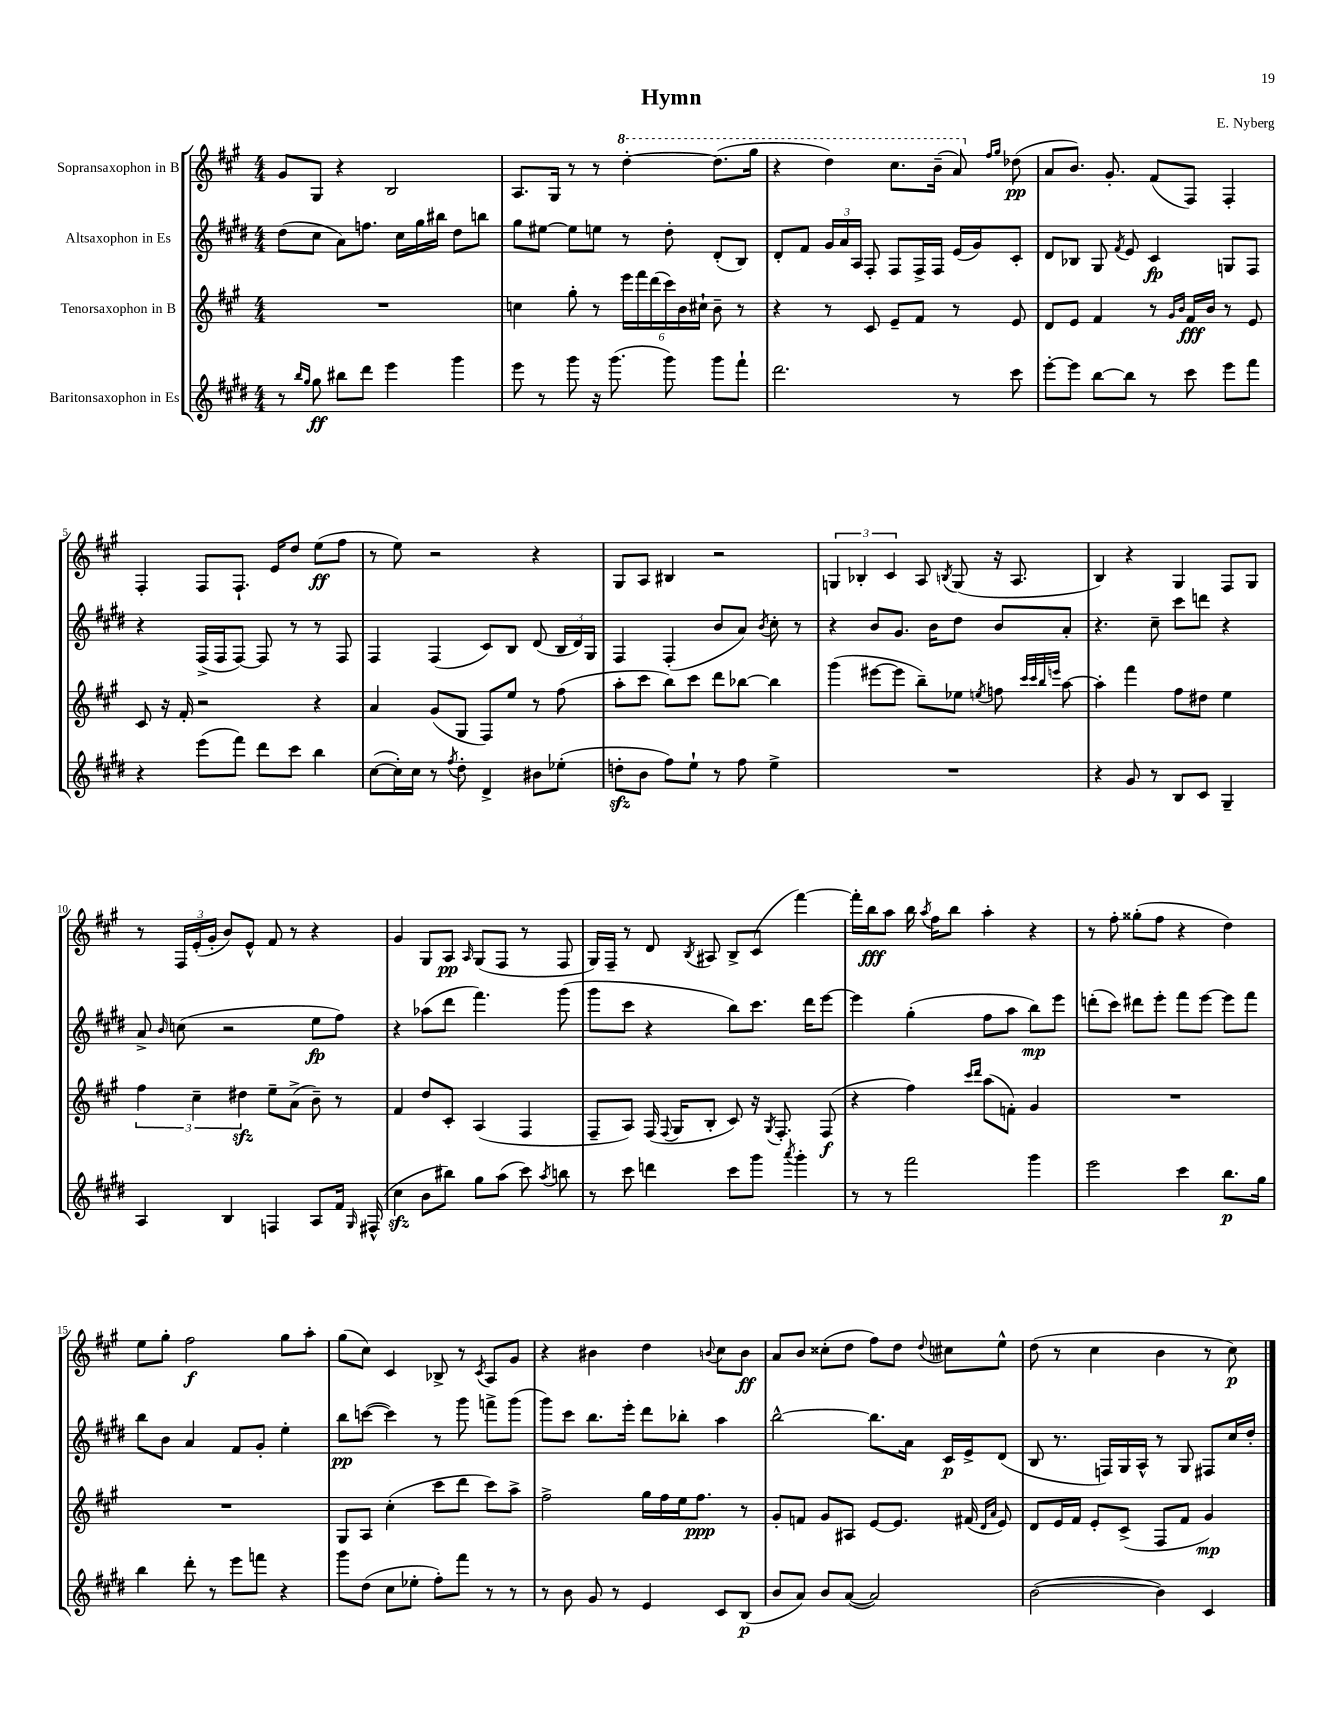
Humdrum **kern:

**kern	**kern	**kern	**kern
*staff4	*staff3	*staff2	*staff1
*clefG2	*clefG2	*clefG2	*clefG2
*k[f#c#g#d#]	*k[f#c#g#]	*k[f#c#g#d#]	*k[f#c#g#]
*M4/4	*M4/4	*M4/4	*M4/4
8r	1r	(8dd#	8g#
16qqbb	.	.	.
16qqgg#	.	.	.
8gg#	.	8cc#	8G#
8bb#	.	8a)	4r
8ddd#	.	8.ff	.
4eee	.	.	2B
.	.	16cc#	.
.	.	16gg#	.
.	.	16bb#	.
4ggg#	.	8dd#	.
.	.	8bb	.
=	=	=	=
8eee	4cc	8gg#	8.A
8r	.	[8ee#	.
.	.	.	16G#
8ggg#	8gg#'	8ee#]	8r
16r	8r	8ee	8r
(8.ggg#	.	.	.
.	24eee	8r	[4ddd'
.	24fff#	.	.
.	(24ddd	.	.
8ggg#)	24ccc#)	8dd#'	.
.	24b	.	.
.	24cc#`	.	.
8ggg#	8b~	(8d#'	(8.ddd]
8fff#`	8r	8B)	.
.	.	.	16ggg#
=	=	=	=
2.ddd#	4r	8d#'	4r
.	.	8f#	.
.	8r	24g#	4ddd)
.	.	24a	.
.	.	24A	.
.	8c#	8F#'	.
.	8e~	8F#	8.ccc#
.	8f#	16F#^	.
.	.	16F#	(16bb~
8r	8r	(16e	8aa)
.	.	16g#)	.
.	.	.	16qqff#
.	.	.	16qqgg#
8ccc#	8e	8c#'	(8dd-
=	=	=	=
[8eee'	8d	8d#	8a
8eee]	8e	8B-	8.b)
[8bb	4f#	8G#	.
.	.	.	8.g#'
.	.	8qf#	.
8bb]	.	8e	.
8r	8r	4c#	(8f#
.	16qqg#	.	.
.	16qqb	.	.
8ccc#	16f#	.	8F#)
.	16b	.	.
8eee	8r	8G	4F#'
8fff#	8e	8F#	.
=	=	=	=
4r	8c#	4r	4F#'
.	16r	.	.
.	16f#'	.	.
(8eee	2r	(16F#^	8F#
.	.	16F#	.
8fff#)	.	[8F#)	8.F#`
8ddd#	.	8F#]	.
.	.	.	16e
8ccc#	.	8r	8dd
4bb	4r	8r	(8ee
.	.	8F#	8ff#
=	=	=	=
([8cc#	4a	4F#	8r
16cc#'])	.	.	8ee)
16cc#	.	.	.
8r	(8g#	(4F#	2r
8qff#	.	.	.
8dd#'	8G#	.	.
4d#^	8F#)	8c#)	.
.	8ee	8B	.
8b#	8r	(8d#	4r
(8ee-'	(8ff#	24B	.
.	.	24d#)	.
.	.	24G#	.
=	=	=	=
8dd'	8aa'	4F#	8G#
8b	8ccc#	.	8A
8ff#)	8bb)	(4F#'	4B#
8ee`	8ccc#	.	.
8r	8ddd	8b	2r
8ff#	[8bb-	8a)	.
.	.	8qb	.
4ee^	4bb-]	8cc#'	.
.	.	8r	.
=	=	=	=
1r	(4ggg#	4r	6G
.	.	.	6B-'
.	[8eee#	8b	.
.	.	.	6c#
.	8eee#]	8.g#	.
.	8bb~)	.	8A
.	.	16b	.
.	.	.	8qB
.	8ee-	8dd#	(8G
.	8qee	.	.
.	8ff	8b	16r
.	.	.	8.A
.	32qqccc#	.	.
.	32qqccc#	.	.
.	32qqbb	.	.
.	32qqeee	.	.
.	[8aa	8a'	.
=	=	=	=
4r	4aa']	4.r	4B)
8g#	4fff#	.	4r
8r	.	8cc#~	.
8B	8ff#	8ccc#	4G#
8c#	8dd#	8ddd	.
4G#~	4ee	4r	8F#
.	.	.	8G#
=	=	=	=
4A	6ff#	8a^	8r
.	.	16qqb	.
.	.	(8cc	24F#
.	6cc#~	.	(24e'
.	.	.	24g#'
4B	.	2r	8b)
.	6dd#	.	.
.	.	.	8e^^
4F	8ee~	.	8f#
.	(8a^	.	8r
8A	8b~)	8ee	4r
16f#	8r	8ff#)	.
16qqG#	.	.	.
(16F#^^	.	.	.
=	=	=	=
4cc#	4f#	4r	4g#
8b	8dd	(8aa-	8G#
8bb#)	8c#'	8ddd#	8A
.	.	.	16qqA
8gg#	(4A	4.fff#)	(8G#
(8aa	.	.	8F#
8ccc#)	4F#	.	8r
8qaa	.	.	.
8bb	.	(8ggg#	8F#
=	=	=	=
8r	8F#~	8ggg#	16G#)
.	.	.	16F#~
8ccc#	8A)	8ccc#	8r
4ddd	(16F#	4r	8d
.	8qqF#	.	.
.	16G#	.	.
.	.	.	8qB
.	8B'	.	8A#
8ccc#	8c#)	8bb)	8B^
8ggg#	16r	8.ccc#	(8c#
.	8qG#	.	.
.	8.F#'	.	.
8qaaa	.	.	.
4ggg#'	.	.	[4fff#)
.	.	16ddd#	.
.	(8F#	[8eee	.
=	=	=	=
8r	4r	4eee]	16fff#']
.	.	.	16bb
8r	.	.	8aa
2fff#	4ff#)	(4gg#'	16bb
.	.	.	8qaa
.	.	.	16ff#
.	.	.	8bb
.	16qqccc#	.	.
.	16qqddd	.	.
.	(8aa	8ff#	4aa'
.	8f')	8aa	.
4ggg#	4g#	8bb)	4r
.	.	8eee	.
=	=	=	=
2eee	1r	(8ddd'	8r
.	.	8ccc#)	8ff#'
.	.	8ddd#	(8gg##'
.	.	8eee'	8ff#
4ccc#	.	8fff#	4r
.	.	[8eee	.
8.bb	.	8eee]	4dd)
.	.	8fff#	.
16gg#	.	.	.
=	=	=	=
4bb	1r	8bb	8ee
.	.	8b	8gg#'
8ddd#'	.	4a	2ff#
8r	.	.	.
8eee	.	8f#	.
8fff	.	8g#'	.
4r	.	4ee'	8gg#
.	.	.	8aa'
=	=	=	=
8ggg#	8G#	8bb	(8gg#
(8dd#	8A	([8ccc	8cc#)
8cc#	(4cc#'	4ccc])	4c#
8ee-'	.	.	.
8ff#')	8ccc#	8r	8B-^
8fff#	8ddd	8ggg#	8r
.	.	.	8qc#
8r	8ccc#)	8fff^	8A
8r	8aa^	(8ggg#	8g#
=	=	=	=
8r	2ff#^	8ggg#)	4r
8b	.	8ccc#	.
8g#	.	8.bb	4b#
8r	.	.	.
.	.	16eee'	.
4e	16gg#	8ddd#	4dd
.	16ff#	.	.
.	16ee	8bb-'	.
.	8.ff#	.	.
.	.	.	8qqb
8c#	.	4aa	8cc#
(8B	8r	.	8b
=	=	=	=
8b	8g#'	[2bb^^	8a
8a)	8f	.	8b
8b	8g#	.	(8cc##'
([8a	8A#	.	8dd
2a])	[8e	8.bb]	8ff#)
.	8.e]	.	8dd
.	.	16a	.
.	.	.	8qqdd
.	.	16c#	8cc#
.	(16f#	16e^	.
.	16qqd	.	.
.	16qqa	.	.
.	8e)	(8d#	8ee^^
=	=	=	=
([2b	8d	8B	(8dd
.	16e	8.r	8r
.	16f#	.	.
.	8e'	.	4cc#
.	.	16F)	.
.	(8c#^	16G#	.
.	.	16A^^	.
4b])	8F#	8r	4b
.	8f#	8G#	.
4c#	4g#)	8F#	8r
.	.	16cc#	8cc#)
.	.	16dd#'	.
==	==	==	==
*-	*-	*-	*-
